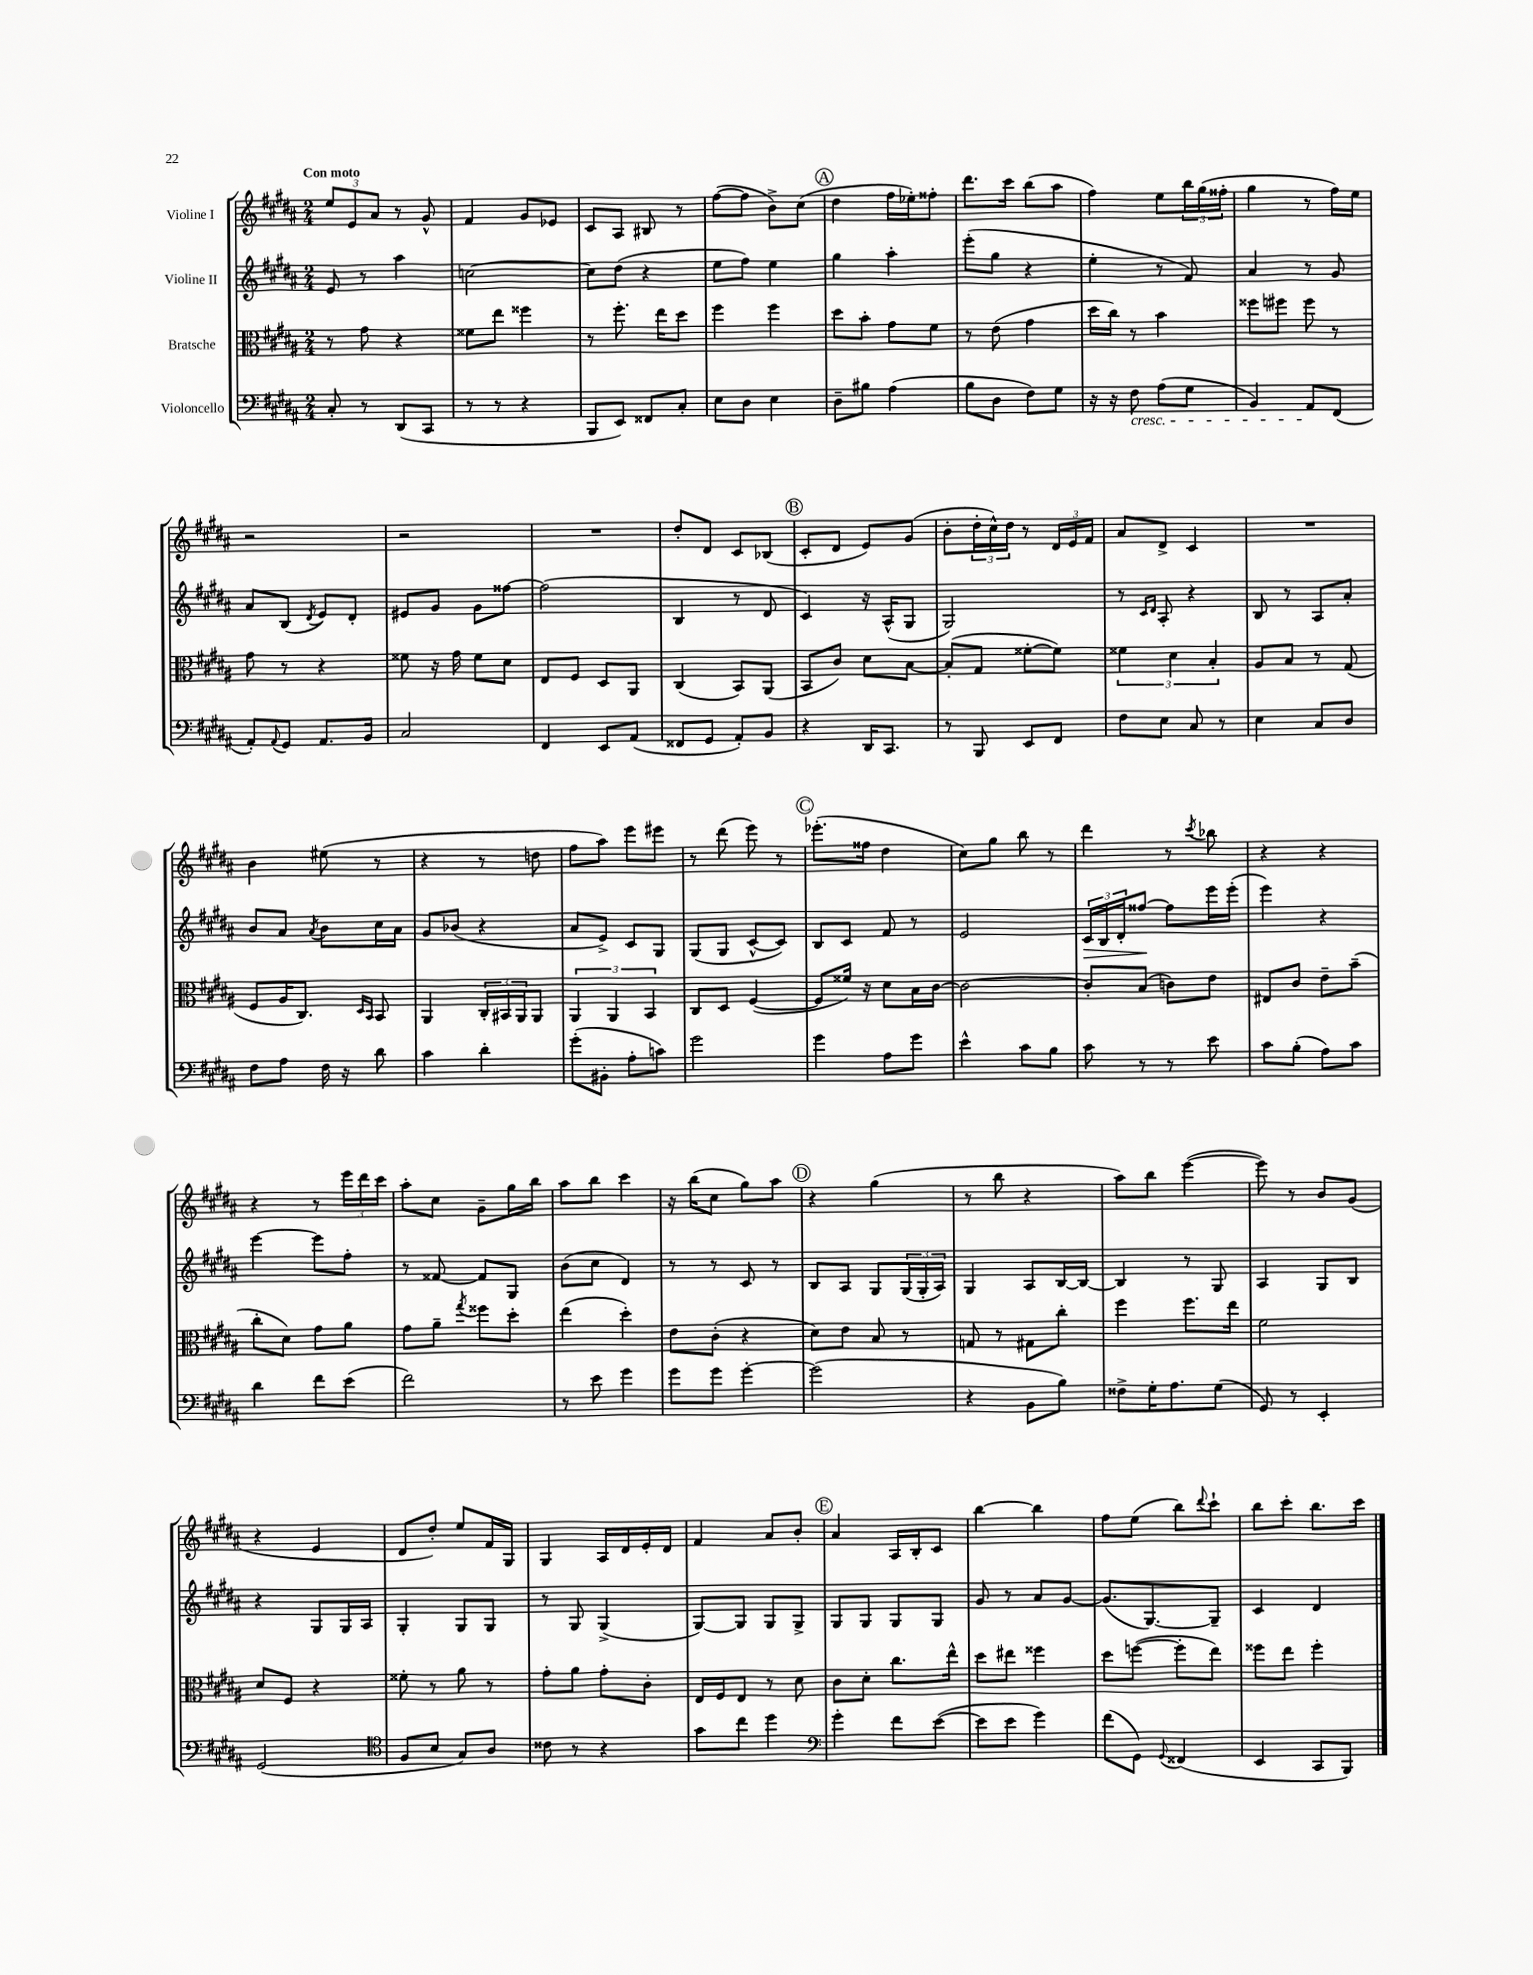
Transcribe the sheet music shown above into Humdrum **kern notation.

**kern	**kern	**kern	**kern
*staff4	*staff3	*staff2	*staff1
*clefF4	*clefC3	*clefG2	*clefG2
*k[f#c#g#d#a#]	*k[f#c#g#d#a#]	*k[f#c#g#d#a#]	*k[f#c#g#d#a#]
*M2/4	*M2/4	*M2/4	*M2/4
8C#'	8r	8e	12ee
.	.	.	12e
8r	8g#	8r	.
.	.	.	12a#
(8DD#	4r	4aa#	8r
8CC#	.	.	8g#^^
=	=	=	=
8r	8f##	[2cc	4f#
8r	8ee	.	.
4r	4ff##	.	8g#
.	.	.	8e-
=	=	=	=
8BBB	8r	8cc]	8c#
8EE)	8.ff#'	(8dd#	8A#
8FF##	.	4r	8B#
.	16ee	.	.
8C#'	8dd#	.	8r
=	=	=	=
8E	4ff#	8ee	([8ff#
8D#	.	8ff#)	8ff#]
4E	4ff#	4ee	8b^)
.	.	.	(8cc#
=	=	=	=
8D#~	8dd#	4gg#	4dd#
8B#	8b'	.	.
(4A#	8g#	4aa#'	16ff#
.	.	.	16ee-')
.	8f#	.	8ff##'
=	=	=	=
8B	8r	(8eee'	8.ddd#
8D#	(8e	8gg#	.
.	.	.	16ccc#
8F#)	4g#	4r	(8bb
8G#	.	.	8aa#
=	=	=	=
16r	16dd#	4ee'	4ff#)
16r	16cc#)	.	.
8F#	8r	.	.
(8A#	4b	8r	8ee
8G#	.	8f#)	24bb
.	.	.	(24gg#
.	.	.	24ff##'
=	=	=	=
4BB)	8ff##	4a#	4gg#
.	8ff#	.	.
8AA#	8ff#	8r	8r
(8FF#	8r	8g#	16ff#)
.	.	.	16ee
=	=	=	=
8AA#')	8g#	8a#	2r
8qqAA#	.	.	.
8GG#	8r	(8B	.
.	.	8qd#	.
8.AA#	4r	8e)	.
.	.	8d#'	.
16BB	.	.	.
=	=	=	=
2C#	8f##	8e#	2r
.	16r	8g#	.
.	16g#	.	.
.	8f##	8g#	.
.	8d#	[8ff##	.
=	=	=	=
4FF#	8E	(2ff##]	2r
.	8F#	.	.
8EE	8D#	.	.
(8AA#	8AA#	.	.
=	=	=	=
8FF##	(4C#	4B	8dd#'
8GG#	.	.	8d#
8AA#')	8BB)	8r	8c#
8BB	(8AA#	8d#	(8B-
=	=	=	=
4r	8BB	4c#)	8c#'
.	8c#)	.	8d#
16DD#	8d#	16r	8e)
8.CC#	.	(16A#^^	.
.	[8B	8G#	(8g#
=	=	=	=
8r	(8B']	2G#)	8b'
8BBB	8G#	.	24dd#'
.	.	.	24cc#^^)
.	.	.	24dd#
8EE	[8f##'	.	8r
8FF#	8f##])	.	24d#
.	.	.	24e
.	.	.	24f#
=	=	=	=
8F#	6f##	8r	8a#
.	.	16qqc#	.
.	.	16qqd#	.
8E	.	8A#'	8d#^
.	6d#	.	.
8C#	.	4r	4c#
.	6B'	.	.
8r	.	.	.
=	=	=	=
4E	8A#	8B	2r
.	8B	8r	.
8C#	8r	8A#	.
8D#	(8G#	8a#'	.
=	=	=	=
8F#	8F#	8b	4b
8A#	16A#	8a#	.
.	8.C#)	.	.
.	.	8qa#	.
16F#	.	8b	(8ee#
16r	.	.	.
.	16qqD#	.	.
.	16qqBB	.	.
8d#	8BB	16cc#	8r
.	.	16a#	.
=	=	=	=
4c#	4AA#	8g#	4r
.	.	(8b-	.
4d#'	24C#'	4r	8r
.	24BB#	.	.
.	24AA#	.	.
.	8AA#	.	8dd
=	=	=	=
(8g#'	6AA#	8a#	8ff#
8BB#'	.	8e^)	8aa#)
.	6AA#	.	.
8A#'	.	8c#	8eee
.	6BB	.	.
8c)	.	8G#	8eee#
=	=	=	=
2g#	8C#	(8G#	8r
.	8D#	8G#	(8ddd#
.	([4F#	[8c#^^	8eee)
.	.	8c#])	8r
=	=	=	=
4g#	8F#]	8B	(8.eee-'
.	16f##)	8c#	.
.	16r	.	16ff##
8A#	8d#	8f#	4dd#
8g#	16B	8r	.
.	[16c#	.	.
=	=	=	=
4e^^	2c#_	2e	8cc#)
.	.	.	8gg#
8c#	.	.	8bb
8B	.	.	8r
=	=	=	=
8c#	8c#']	24c#	4ddd#
.	.	24B	.
.	.	24d#'	.
8r	(8B	[8ff##	.
8r	8c)	8ff##]	8r
.	.	.	8qccc#
8e	8e	16eee	8bb-
.	.	(16eee'	.
=	=	=	=
8c#	8E#	4eee)	4r
(8B'	8c#	.	.
8A#)	8e~	4r	4r
8c#	(8b~	.	.
=	=	=	=
4d#	8cc#'	[4eee	4r
.	8d#)	.	.
8f#	8g#	8eee]	8r
(8e	8a#	8ff#'	24eee
.	.	.	24ddd#
.	.	.	24ccc#
=	=	=	=
2f#)	8g#	8r	8aa#'
.	8a#~	[8f##	8cc#
.	8qgg#	.	.
.	8ff##	8f##]	8g#~
.	8dd#'	8G#	16gg#
.	.	.	16bb
=	=	=	=
8r	(4ee	(8b	8aa#
8e	.	8cc#	8bb
4g#	4dd#')	4d#)	4ccc#
=	=	=	=
8g#	8e	8r	16r
.	.	.	(16bb
8g#	(8c#'	8r	8cc#
[4g#'	4r	8c#	8gg#)
.	.	8r	8aa#
=	=	=	=
(2g#]	8d#)	8B	4r
.	8e	8A#	.
.	8B	8G#	(4gg#
.	8r	(24G#	.
.	.	24G#'	.
.	.	24A#)	.
=	=	=	=
4r	8G	4G#	8r
.	8r	.	8bb
8BB	8G#	8A#	4r
8B)	8cc#'	[16B	.
.	.	16B_	.
=	=	=	=
8F##^	4ff#	4B]	8aa#)
16G#'	.	.	8bb
8.A#	.	.	.
.	8.ff#	8r	([4eee
(8G#	.	8G#	.
.	16ee	.	.
=	=	=	=
8GG#)	2f#	4A#	8eee])
8r	.	.	8r
4EE'	.	8G#	8b
.	.	8B	(8g#
=	=	=	=
(2GG#	8d#	4r	4r
.	8F#	.	.
.	4r	8G#	4e
.	.	16G#	.
.	.	16A#	.
=	=	=	=
*clefC4	*	*	*
8F#	8f##'	4G#'	8d#
8B	8r	.	8dd#')
8G#)	8a#	8G#	8ee
8A#	8r	8G#	16f#
.	.	.	16G#
=	=	=	=
8c##	8g#'	8r	4G#
8r	8a#	8G#	.
4r	8g#'	(4G#^	16A#
.	.	.	16d#
.	8c#'	.	16e'
.	.	.	16d#
=	=	=	=
8g#	16E	[8G#)	4f#
.	16F#	.	.
8cc#	8E	8G#]	.
4dd#	8r	8G#	8a#
.	8d#	8G#^	8b'
=	=	=	=
*clefF4	*	*	*
4g#'	8c#	8G#	4a#
.	8d#'	8G#	.
8f#	8.cc#	8G#	16A#
.	.	.	16B'
([8e	.	8G#	8c#
.	16ee^^	.	.
=	=	=	=
8e]	8dd#	8g#	[4bb
8e	8ee#	8r	.
4g#)	4ff##	8a#	4bb]
.	.	[8g#	.
=	=	=	=
(8f#	8dd#	(8.g#]	8ff#
8GG#)	([8ff	.	(8ee
.	.	[8.G#)	.
8qqGG#	.	.	.
(4FF##	8ff']	.	8bb)
.	.	.	8qqddd#
.	8ee)	8G#~]	8ccc#`
=	=	=	=
4EE	8ff##	4c#	8bb
.	8ee	.	8ccc#'
8CC#	4ff##'	4d#	8.bb
8BBB)	.	.	.
.	.	.	16ccc#
==	==	==	==
*-	*-	*-	*-
